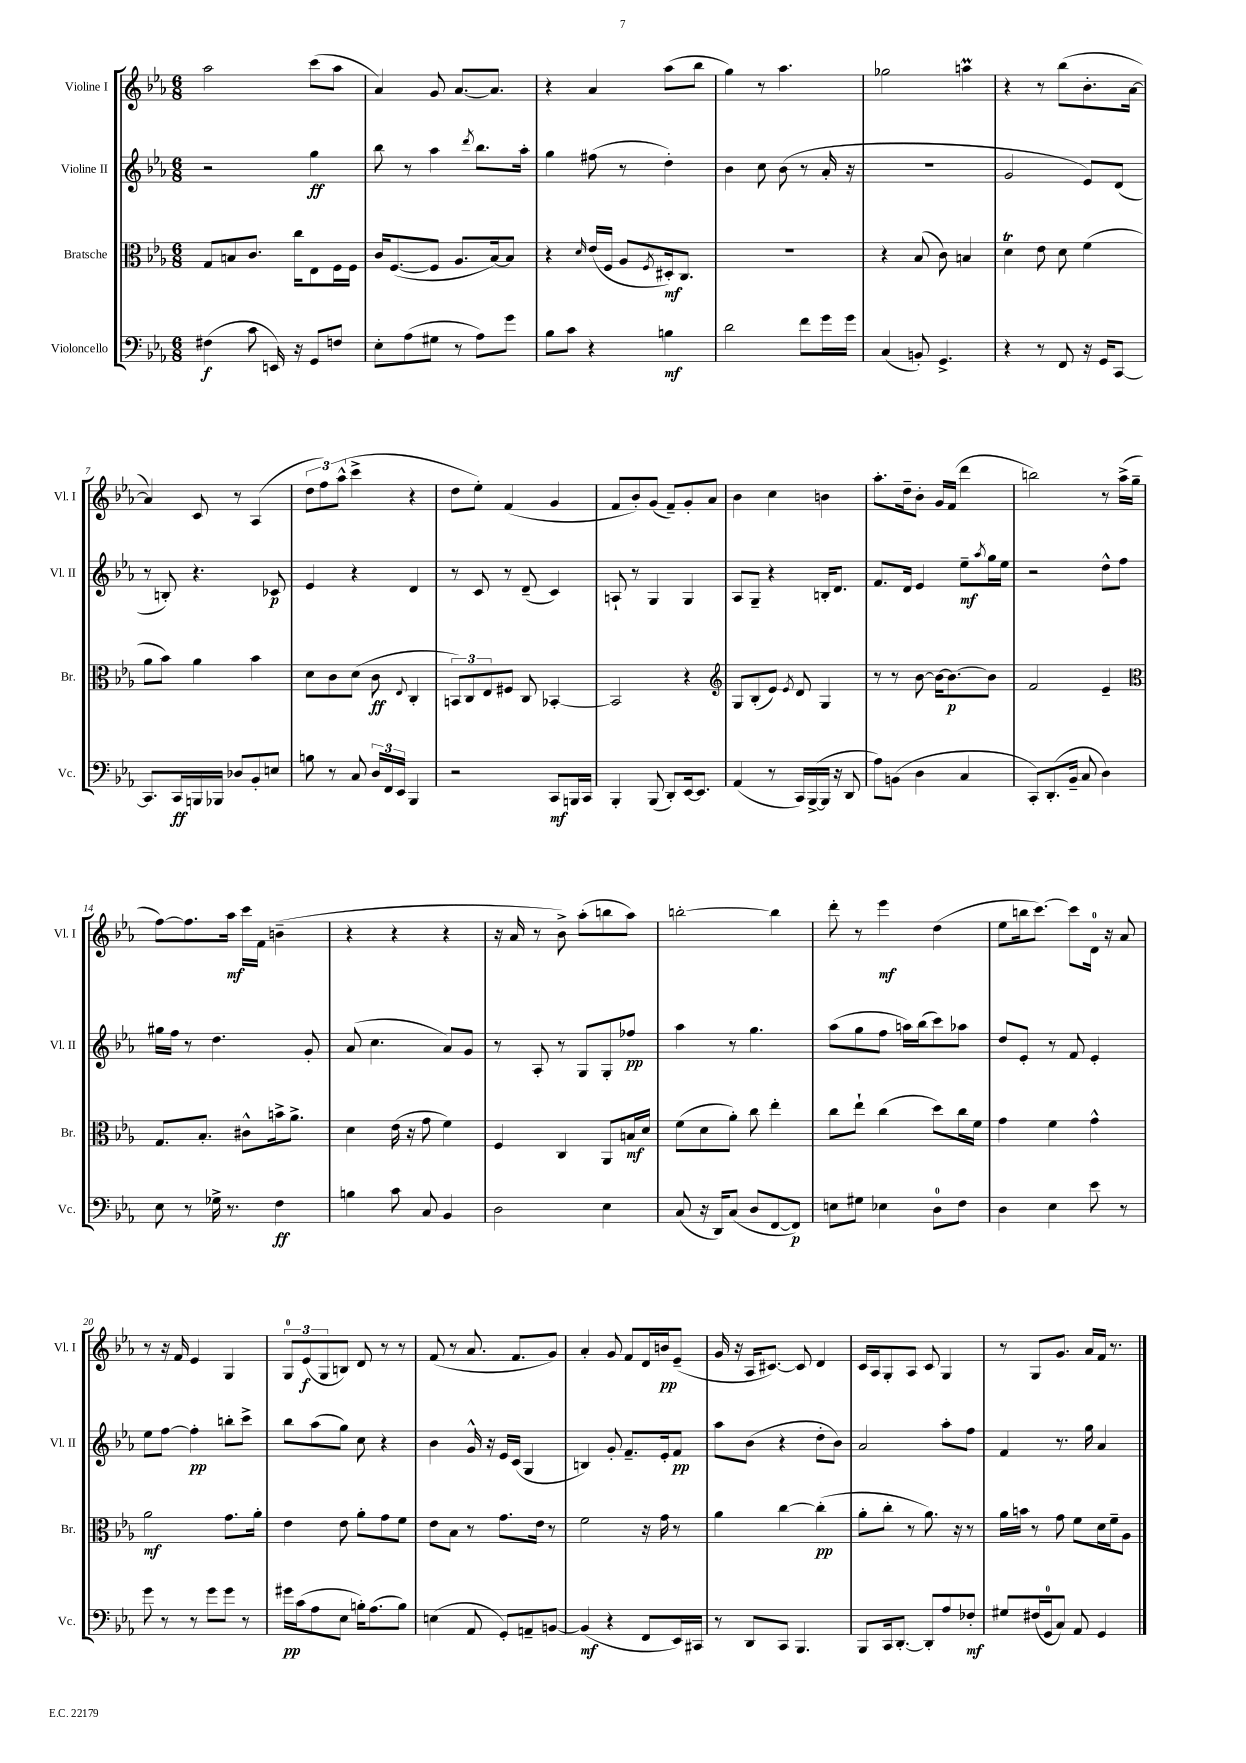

**kern	**dynam	**kern	**dynam	**kern	**dynam	**kern	**dynam
*part4	*part4	*part3	*part3	*part2	*part2	*part1	*part1
*staff4	*staff4	*staff3	*staff3	*staff2	*staff2	*staff1	*staff1
*I"Violoncello	*	*I"Bratsche	*	*I"Violine II	*	*I"Violine I	*
*I'Vc.	*	*I'Br.	*	*I'Vl. II	*	*I'Vl. I	*
*clefF4	*	*clefC3	*	*clefG2	*	*clefG2	*
*k[b-e-a-]	*	*k[b-e-a-]	*	*k[b-e-a-]	*	*k[b-e-a-]	*
*M6/8	*	*M6/8	*	*M6/8	*	*M6/8	*
=1	=1	=1	=1	=1	=1	=1	=1
(4F#X\	f	8G/L	.	2r	.	2aa-\	.
.	.	8Bn/	.	.	.	.	.
8c\	.	8.c/J	.	.	.	.	.
16EEn/)	.	.	.	.	.	.	.
16r	.	16cc\KL	.	.	.	.	.
8GG/L	.	8E-\	.	4gg\	ff	(8ccc\L	.
8Fn/J	.	16F\L	.	.	.	8aa-\J	.
.	.	16F\JJ	.	.	.	.	.
=2	=2	=2	=2	=2	=2	=2	=2
8E-'\L	.	16c/KL	.	8bb-\	.	4a-/)	.
.	.	([8.F/	.	.	.	.	.
(8A-\	.	.	.	8r	.	.	.
8G#X\J	.	8F/J]	.	4aa-\	.	8g/	.
8r	.	8.A-/L	.	.	.	[8.a-/L	.
.	.	.	.	8qddd/	.	.	.
8A-\L)	.	.	.	8.bb-\L	.	.	.
.	.	[16B-/k)	.	.	.	8.a-/J]	.
8g\J	.	8B-/J]	.	.	.	.	.
.	.	.	.	16aa-'\Jk	.	.	.
=3	=3	=3	=3	=3	=3	=3	=3
8B-\L	.	4r	.	4gg\	.	4r	.
8c\J	.	.	.	.	.	.	.
.	.	16qqd/	.	.	.	.	.
4r	.	(16e-/LL	.	(8ff#X\	.	4a-/	.
.	.	16F/JJ	.	.	.	.	.
.	.	8A-/L	.	8r	.	.	.
.	.	8qF/	.	.	.	.	.
4Bn\	mf	16D#X'/k)	mf	4dd'\)	.	(8aa-\L	.
.	.	8.C/J	.	.	.	.	.
.	.	.	.	.	.	8bb-\J	.
=4	=4	=4	=4	=4	=4	=4	=4
2d\	.	2.r	.	4b-\	.	4gg\)	.
.	.	.	.	8cc\	.	8r	.
.	.	.	.	(8b-\	.	4.aa-\	.
8f\L	.	.	.	8r	.	.	.
16g\L	.	.	.	16a-'/	.	.	.
16g\JJ	.	.	.	16r	.	.	.
=5	=5	=5	=5	=5	=5	=5	=5
(4C/	.	4r	.	2.r	.	2gg-X\	.
8BBn'/)	.	(8B-/	.	.	.	.	.
4.GG^/	.	8c\)	.	.	.	.	.
.	.	4Bn/	.	.	.	4aanm\	.
=6	=6	=6	=6	=6	=6	=6	=6
4r	.	4dt\	.	2g/	.	4r	.
8r	.	8e-\	.	.	.	8r	.
8FF/	.	8d\	.	.	.	(8bb-\L	.
16r	.	(4f\	.	8e-/L)	.	8.b-'\	.
16GG/KL	.	.	.	.	.	.	.
[8CC/J	.	.	.	(8d/J	.	.	.
.	.	.	.	.	.	[16a-\Jk	.
!!LO:LB:g=z
=7	=7	=7	=7	=7	=7	=7	=7
8.CC/L]	.	8a-\L	.	8r	.	4a-/])	.
.	.	8b-\J)	.	8Bn'/)	.	.	.
16CC/L	ff	.	.	.	.	.	.
16BBBn/	.	4a-\	.	4.r	.	8c/	.
16BBB-X/JJ	.	.	.	.	.	.	.
8D-X/L	.	.	.	.	.	8r	.
8BB-'/	.	4b-\	.	.	.	(4A-/	.
8En/J	.	.	.	8c-X/	p	.	.
=8	=8	=8	=8	=8	=8	=8	=8
8Bn\	.	8d\L	.	4e-/	.	12dd\L	.
.	.	.	.	.	.	12ff\)	.
8r	.	8c\	.	.	.	.	.
.	.	.	.	.	.	(12aa-^^\J	.
8C/	.	(8d\J	.	4r	.	4ccc^\	.
24D/LL	.	8c\	ff	.	.	.	.
24FF/	.	.	.	.	.	.	.
24EE-/JJ	.	.	.	.	.	.	.
.	.	8qqE-/	.	.	.	.	.
4BBB-/	.	4C'/	.	4d/	.	4r	.
=9	=9	=9	=9	=9	=9	=9	=9
2r	.	12BBn/L)	.	8r	.	8dd\L	.
.	.	12C/	.	.	.	.	.
.	.	.	.	8c/	.	8ee-'\J)	.
.	.	12E-/	.	.	.	.	.
.	.	8F#X/J	.	8r	.	(4f/	.
.	.	8C/	.	(8d~/	.	.	.
8CC/L	mf	[4BB-X'/	.	4c/)	.	4g/	.
16BBBn/L	.	.	.	.	.	.	.
16CC/JJ	.	.	.	.	.	.	.
=10	=10	=10	=10	=10	=10	=10	=10
4BBB-'/	.	2BB-/]	.	8An`/	.	8f/L	.
.	.	.	.	8r	.	8b-'/)	.
(8BBB-/	.	.	.	4G/	.	(8g/J	.
8DD'/L)	.	.	.	.	.	8f~/L)	.
[16EE-/k	.	4r	.	4G/	.	8g'/	.
8.EE-/J]	.	.	.	.	.	.	.
.	.	.	.	.	.	8a-/J	.
=11	=11	=11	=11	=11	=11	=11	=11
*	*	*clefG2	*	*	*	*	*
(4AA-/	.	8G/L	.	8A-/L	.	4b-\	.
.	.	(8B-'/	.	8G~/J	.	.	.
8r	.	8e-/J)	.	4r	.	4cc\	.
.	.	8qe-/	.	.	.	.	.
16CC/LL)	.	8d/	.	.	.	.	.
([16BBB-^/	.	.	.	.	.	.	.
16BBB-/JJ]	.	4G/	.	16Bn'/KL	.	4bn\	.
16r	.	.	.	8.d/J	.	.	.
8DD/	.	.	.	.	.	.	.
=12	=12	=12	=12	=12	=12	=12	=12
8A-\L)	.	8r	.	8.f/L	.	8.aa-'\L	.
(8BBn\J	.	8r	.	.	.	.	.
.	.	.	.	16d/Jk	.	16dd~\k	.
4D\	.	[8b-\	.	4e-/	.	8b-'\J	.
.	.	16b-\KL_	.	.	.	16g/LL	.
.	.	8.b-\_	p	.	.	(16f/JJ	.
4C/	.	.	.	8ee-~\L	mf	4ddd\	.
.	.	.	.	8qaa-/	.	.	.
.	.	8b-\J]	.	16gg\L	.	.	.
.	.	.	.	16ee-\JJ	.	.	.
=13	=13	=13	=13	=13	=13	=13	=13
8CC'/L)	.	2f/	.	2r	.	2bbn\)	.
(8.DD'/	.	.	.	.	.	.	.
16BB-~/Jk	.	.	.	.	.	.	.
8C/	.	.	.	.	.	.	.
4D\)	.	4e-~/	.	8dd^^\L	.	8r	.
.	.	.	.	8ff\J	.	(16aa-^\LL	.
.	.	.	.	.	.	16gg~\JJ	.
!!LO:LB:g=z
=14	=14	=14	=14	=14	=14	=14	=14
*	*	*clefC3	*	*	*	*	*
8E-\	.	8.G/L	.	16gg#X\LL	.	[8ff\L)	.
.	.	.	.	16ff\JJ	.	.	.
8r	.	.	.	8r	.	8.ff\]	.
.	.	8.B-'/J	.	.	.	.	.
16G-X^\	.	.	.	4.dd\	.	.	.
8.r	.	.	.	.	.	16aa-\Jk	mf
.	.	8c#X^^\L	.	.	.	16ccc\LL	.
.	.	.	.	.	.	16f\JJ	.
4F\	ff	16bn^\k	.	.	.	(4bn~\	.
.	.	8.a-^\J	.	.	.	.	.
.	.	.	.	8g'/	.	.	.
=15	=15	=15	=15	=15	=15	=15	=15
4Bn\	.	4d\	.	(8a-/	.	4r	.
.	.	.	.	4.cc\	.	.	.
8c\	.	(16e-\	.	.	.	4r	.
.	.	16r	.	.	.	.	.
8C/	.	8g\	.	.	.	.	.
4BB-/	.	4f\)	.	8a-/L)	.	4r	.
.	.	.	.	8g/J	.	.	.
=16	=16	=16	=16	=16	=16	=16	=16
2D\	.	4F/	.	8r	.	16r	.
.	.	.	.	.	.	16a-/	.
.	.	.	.	8A-'/	.	8r	.
.	.	4C/	.	8r	.	8b-^\)	.
.	.	.	.	8G/L	.	(8aa-'\L	.
4E-\	.	8AA-/L	.	8G'/	.	8bbn\	.
.	.	16Bn/L	mf	8ff-X/J	pp	8aa-\J)	.
.	.	16d/JJ	.	.	.	.	.
=17	=17	=17	=17	=17	=17	=17	=17
(8C/	.	(8f\L	.	4aa-\	.	[2bbn'\	.
16r	.	8d\	.	.	.	.	.
16DD/KL)	.	.	.	.	.	.	.
(8C/J	.	8a-'\J)	.	8r	.	.	.
8D/L	.	8cc\	.	4.gg\	.	.	.
[8FF/	.	4ee-'\	.	.	.	4bb\]	.
8FF/J])	p	.	.	.	.	.	.
=18	=18	=18	=18	=18	=18	=18	=18
8En\L	.	8cc\L	.	(8aa-\L	.	8ddd'\	.
8G#X\J	.	8ee-`\J	.	8gg\	.	8r	.
4E-X\	.	(4cc\	.	8ff\J	.	4eee-\	mf
.	.	.	.	16aan\LL)	.	.	.
.	.	.	.	(16bb-\J	.	.	.
8D\L	.	8dd\L)	.	8ccc\)	.	(4dd\	.
8F\J	.	16cc\L	.	8aa-X\J	.	.	.
.	.	16f\JJ	.	.	.	.	.
=19	=19	=19	=19	=19	=19	=19	=19
4D\	.	4g\	.	8dd/L	.	8ee-\L	.
.	.	.	.	8e-'/J	.	16bbn\k	.
.	.	.	.	.	.	[8.ccc\J)	.
4E-\	.	4f\	.	8r	.	.	.
.	.	.	.	8f/	.	8ccc\L]	.
8e-\	.	4g^^\	.	4e-'/	.	16d\Jk	.
.	.	.	.	.	.	16r	.
8r	.	.	.	.	.	8a-/	.
!!LO:LB:g=z
=20	=20	=20	=20	=20	=20	=20	=20
8g\	.	2a-\	mf	8ee-\L	.	8r	.
8r	.	.	.	[8ff\J	.	16r	.
.	.	.	.	.	.	16f/	.
8r	.	.	.	4ff'\]	pp	4e-/	.
8g\L	.	.	.	.	.	.	.
8g\J	.	8.g\L	.	8bbn'\L	.	4G/	.
8r	.	.	.	8ccc^\J	.	.	.
.	.	16a-'\Jk	.	.	.	.	.
=21	=21	=21	=21	=21	=21	=21	=21
16g#X\LL	pp	4e-\	.	8bb-\L	.	12G/L	.
(16c\J	.	.	.	.	.	.	.
.	.	.	.	.	.	(12e-/	f
8A-\	.	.	.	(8aa-\	.	.	.
.	.	.	.	.	.	12G/	.
8E-\J	.	8e-\	.	8gg\J)	.	8Bn/J)	.
16Bn'\KL)	.	8a-'\L	.	8cc\	.	8d/	.
(8.A-\	.	.	.	.	.	.	.
.	.	8g\	.	4r	.	8r	.
8B\J)	.	8f\J	.	.	.	8r	.
=22	=22	=22	=22	=22	=22	=22	=22
(4En\	.	8e-\L	.	4b-\	.	(8f/	.
.	.	8B-\J	.	.	.	8r	.
8AA-/	.	8r	.	16g^^/	.	8.a-/	.
.	.	.	.	16r	.	.	.
8GG'/L)	.	8.g\L	.	16e-/LL	.	.	.
.	.	.	.	(16c/JJ	.	8.f/L	.
8AAn~/	.	.	.	4G/	.	.	.
.	.	16e-\Jk	.	.	.	.	.
[8BBn/J	.	8r	.	.	.	8g/J)	.
=23	=23	=23	=23	=23	=23	=23	=23
(4BB/]	mf	2f\	.	4Bn/)	.	4a-'/	.
4r	.	.	.	8g'/	.	8g/	.
.	.	.	.	8.f~/L	.	8f/L	.
8FF/L	.	16r	.	.	.	16d/L	.
.	.	16g\	.	16e-'/k	.	16bn/J	pp
16EE-/L)	.	8r	.	8f/J	pp	(8e-~/J	.
16CC#X/JJ	.	.	.	.	.	.	.
=24	=24	=24	=24	=24	=24	=24	=24
8r	.	4a-\	.	8aa-\L	.	16g/	.
.	.	.	.	.	.	16r	.
8DD/L	.	.	.	(8b-\J	.	16A-/KL	.
.	.	.	.	.	.	[8.c#X/J)	.
8CC/J	.	[4cc\	.	4r	.	.	.
4.BBB-/	.	.	.	.	.	8c#/]	.
.	.	(4cc'\]	pp	8dd'\L	.	4d/	.
.	.	.	.	8b-\J)	.	.	.
=25	=25	=25	=25	=25	=25	=25	=25
8BBB-/L	.	8a-'\L	.	2a-/	.	16c/LL	.
.	.	.	.	.	.	16A-/J	.
16CC/k	.	8cc'\J	.	.	.	8G'/	.
[8.DD'/J	.	.	.	.	.	.	.
.	.	8r	.	.	.	8A-/J	.
8DD'/L]	.	8.a-\)	.	.	.	8c/	.
8A-/	.	.	.	8aa-'\L	.	4G/	.
.	.	16r	.	.	.	.	.
8F-X'/J	mf	8r	.	8ff\J	.	.	.
=26	=26	=26	=26	=26	=26	=26	=26
8G#X/L	.	16a-\LL	.	4f/	.	8r	.
.	.	16bn\JJ	.	.	.	.	.
(16F#X/L	.	8r	.	.	.	8G/L	.
16GG/J	.	.	.	.	.	.	.
8C/J)	.	8g\	.	8.r	.	8.g/J	.
8AA-/	.	8f\L	.	.	.	.	.
.	.	.	.	16gg\	.	16a-/LL	.
4GG/	.	16d\L	.	4a-/	.	16f/JJ	.
.	.	16f~\J	.	.	.	8.r	.
.	.	8A-\J	.	.	.	.	.
==	==	==	==	==	==	==	==
*-	*-	*-	*-	*-	*-	*-	*-
